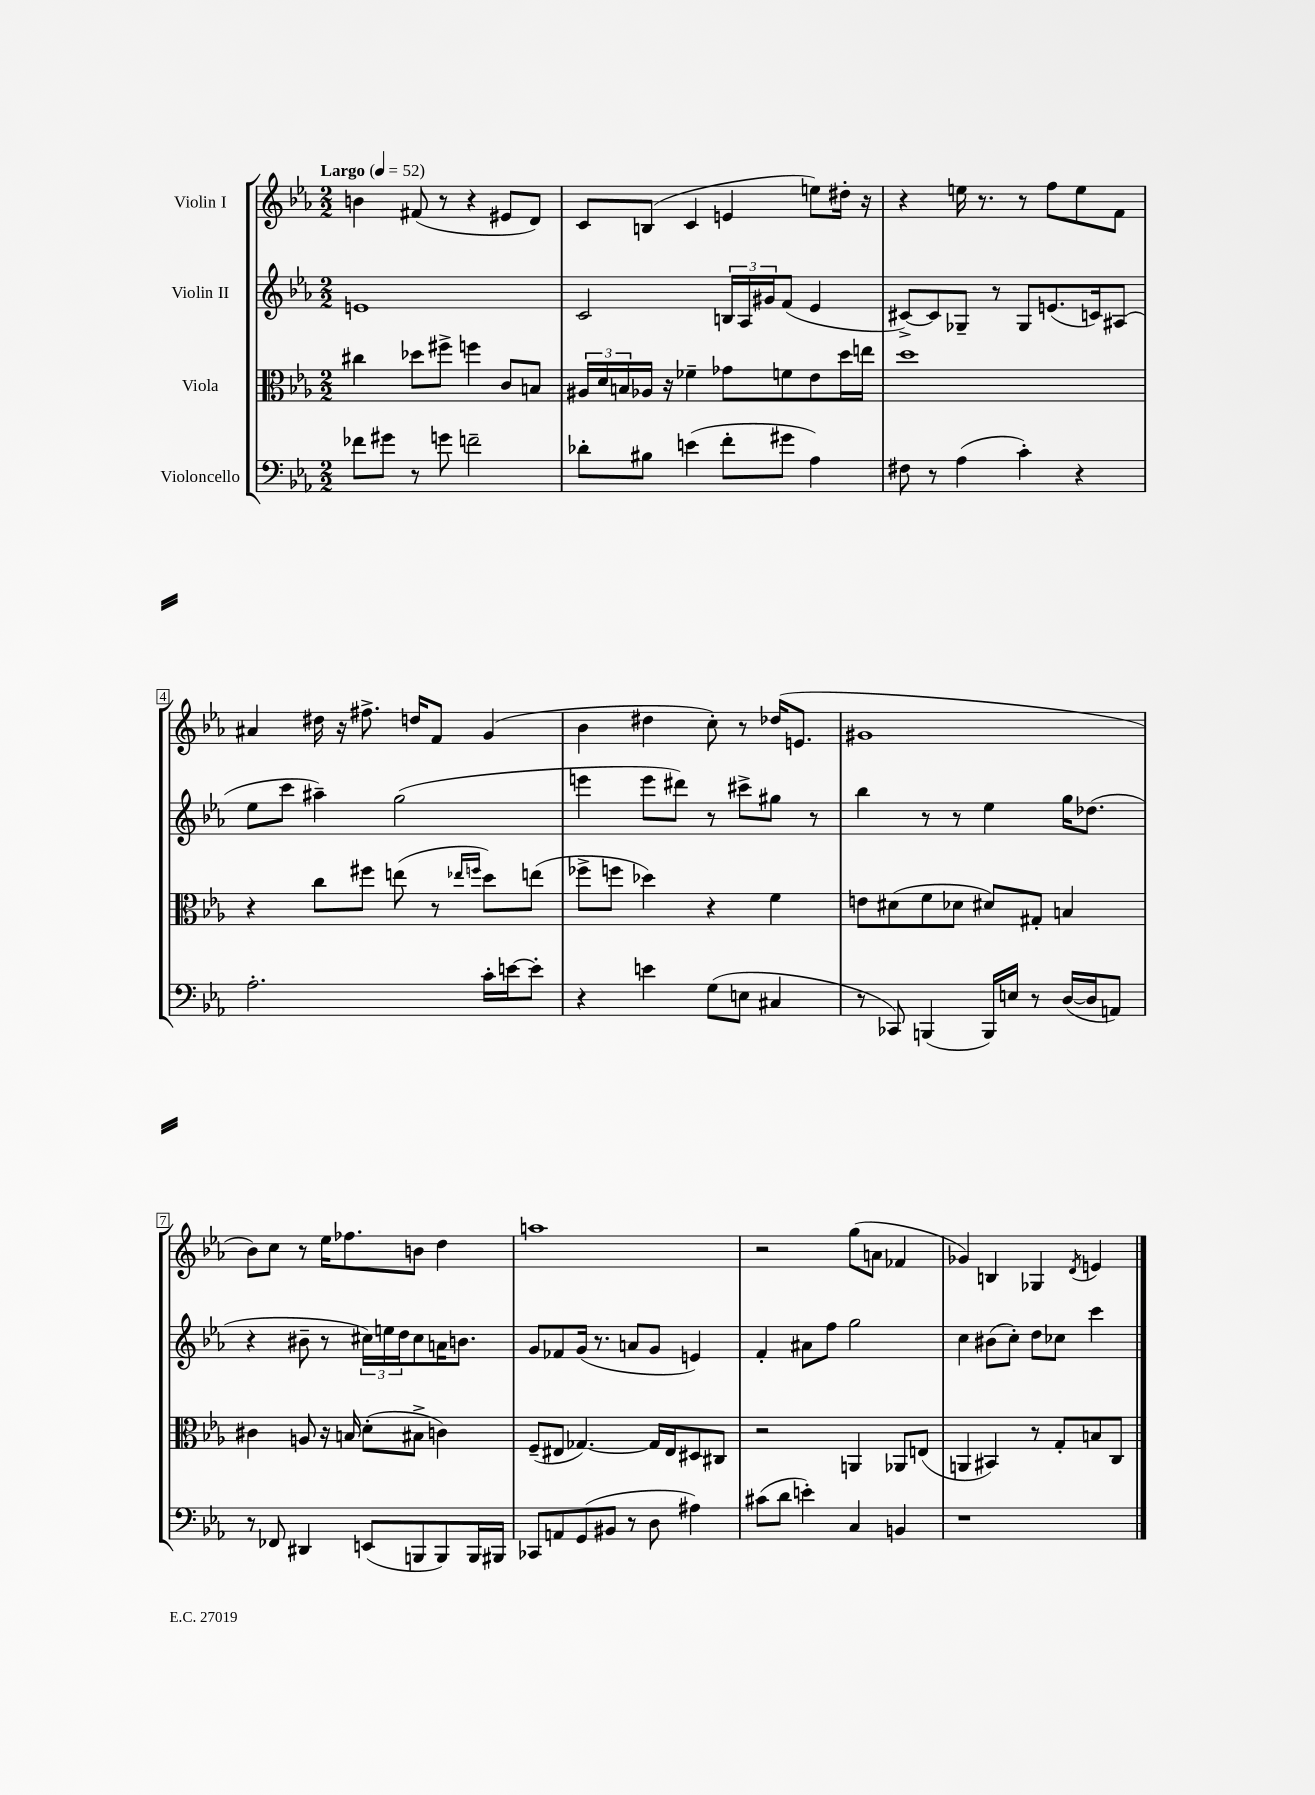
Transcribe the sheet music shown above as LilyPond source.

<<
\new StaffGroup <<
\new Staff = "s0" \with { instrumentName = "Violin I" } {
    \clef treble \key ees \major \numericTimeSignature \time 2/2 \tempo "Largo" 4 = 52
    b'4 fis'8( r8 r4 eis'8 d'8) |
    c'8 b8( c'4 e'4 e''8) dis''16-. r16 |
    r4 e''16 r8. r8 f''8 e''8 f'8 |
    ais'4 dis''16 r16 fis''8.-> d''16 f'8 g'4( |
    bes'4 dis''4 c''8-.) r8 des''16( e'8. |
    gis'1 |
    bes'8) c''8 r8 ees''16 fes''8. b'8 d''4 |
    a''1 |
    r2 g''8( a'8 fes'4 |
    ges'4) b4 ges4 \acciaccatura { d'8 } e'4 \bar "|." |
}
\new Staff = "s1" \with { instrumentName = "Violin II" } {
    \clef treble \key ees \major \numericTimeSignature \time 2/2
    e'1 |
    c'2 \tuplet 3/2 { b16 aes16 gis'16 } f'8( ees'4 |
    cis'8~->) cis'8 ges8-- r8 ges8 e'8.( c'16) ais8( |
    ees''8 c'''8 ais''4--) g''2( |
    e'''4 e'''8 dis'''8) r8 cis'''8-> gis''8 r8 |
    bes''4 r8 r8 ees''4 g''16 des''8.( |
    r4 bis'8-- r8 \tuplet 3/2 { cis''16) e''16 d''16 } cis''8 a'16 b'8. |
    g'8 fes'8 g'16( r8. a'8 g'8 e'4) |
    f'4-. ais'8 f''8 g''2 |
    c''4 bis'8( c''8-.) d''8 ces''8 c'''4 \bar "|." |
}
\new Staff = "s2" \with { instrumentName = "Viola" } {
    \clef alto \key ees \major \numericTimeSignature \time 2/2
    cis''4 des''8 fis''8-> f''4 c'8 b8 |
    \tuplet 3/2 { ais16 d'16 b16 } aes16 r16 fes'4-- ges'8 f'8 ees'8 d''16 e''16 |
    d''1 |
    r4 c''8 fis''8 e''8( r8 \grace { ees''16 f''16 } d''8) e''8( |
    fes''8-> f''8 des''4) r4 f'4 |
    e'8 dis'8( f'8 des'8 dis'8) gis8-. b4 |
    cis'4 a8 r16 b16 d'8-.( bis8-> c'4) |
    f8--( eis8 ges4.~) ges16 eis16 dis8 cis8 |
    r2 a,4 aes,8 e8( |
    a,4 bis,4) r8 g8-. b8 c8 \bar "|." |
}
\new Staff = "s3" \with { instrumentName = "Violoncello" } {
    \clef bass \key ees \major \numericTimeSignature \time 2/2
    fes'8 gis'8 r8 g'8 f'2-- |
    des'8-. bis8 e'4( f'8-. gis'8 aes4) |
    fis8 r8 aes4( c'4-.) r4 |
    aes2.-. c'16-. e'16~ e'8-. |
    r4 e'4 g8( e8 cis4 |
    r8 ces,8) b,,4( b,,16) e16 r8 d16~( d16 a,8) |
    r8 fes,8 dis,4 e,8( b,,8 b,,8) b,,16 bis,,16 |
    ces,8 a,8 g,8( bis,8 r8 d8 ais4) |
    cis'8( d'8 e'4-.) c4 b,4 |
    r1 \bar "|." |
}
>>
>>
\layout { \context { \Score \override BarNumber.stencil = #(make-stencil-boxer 0.1 0.3 ly:text-interface::print) } }
